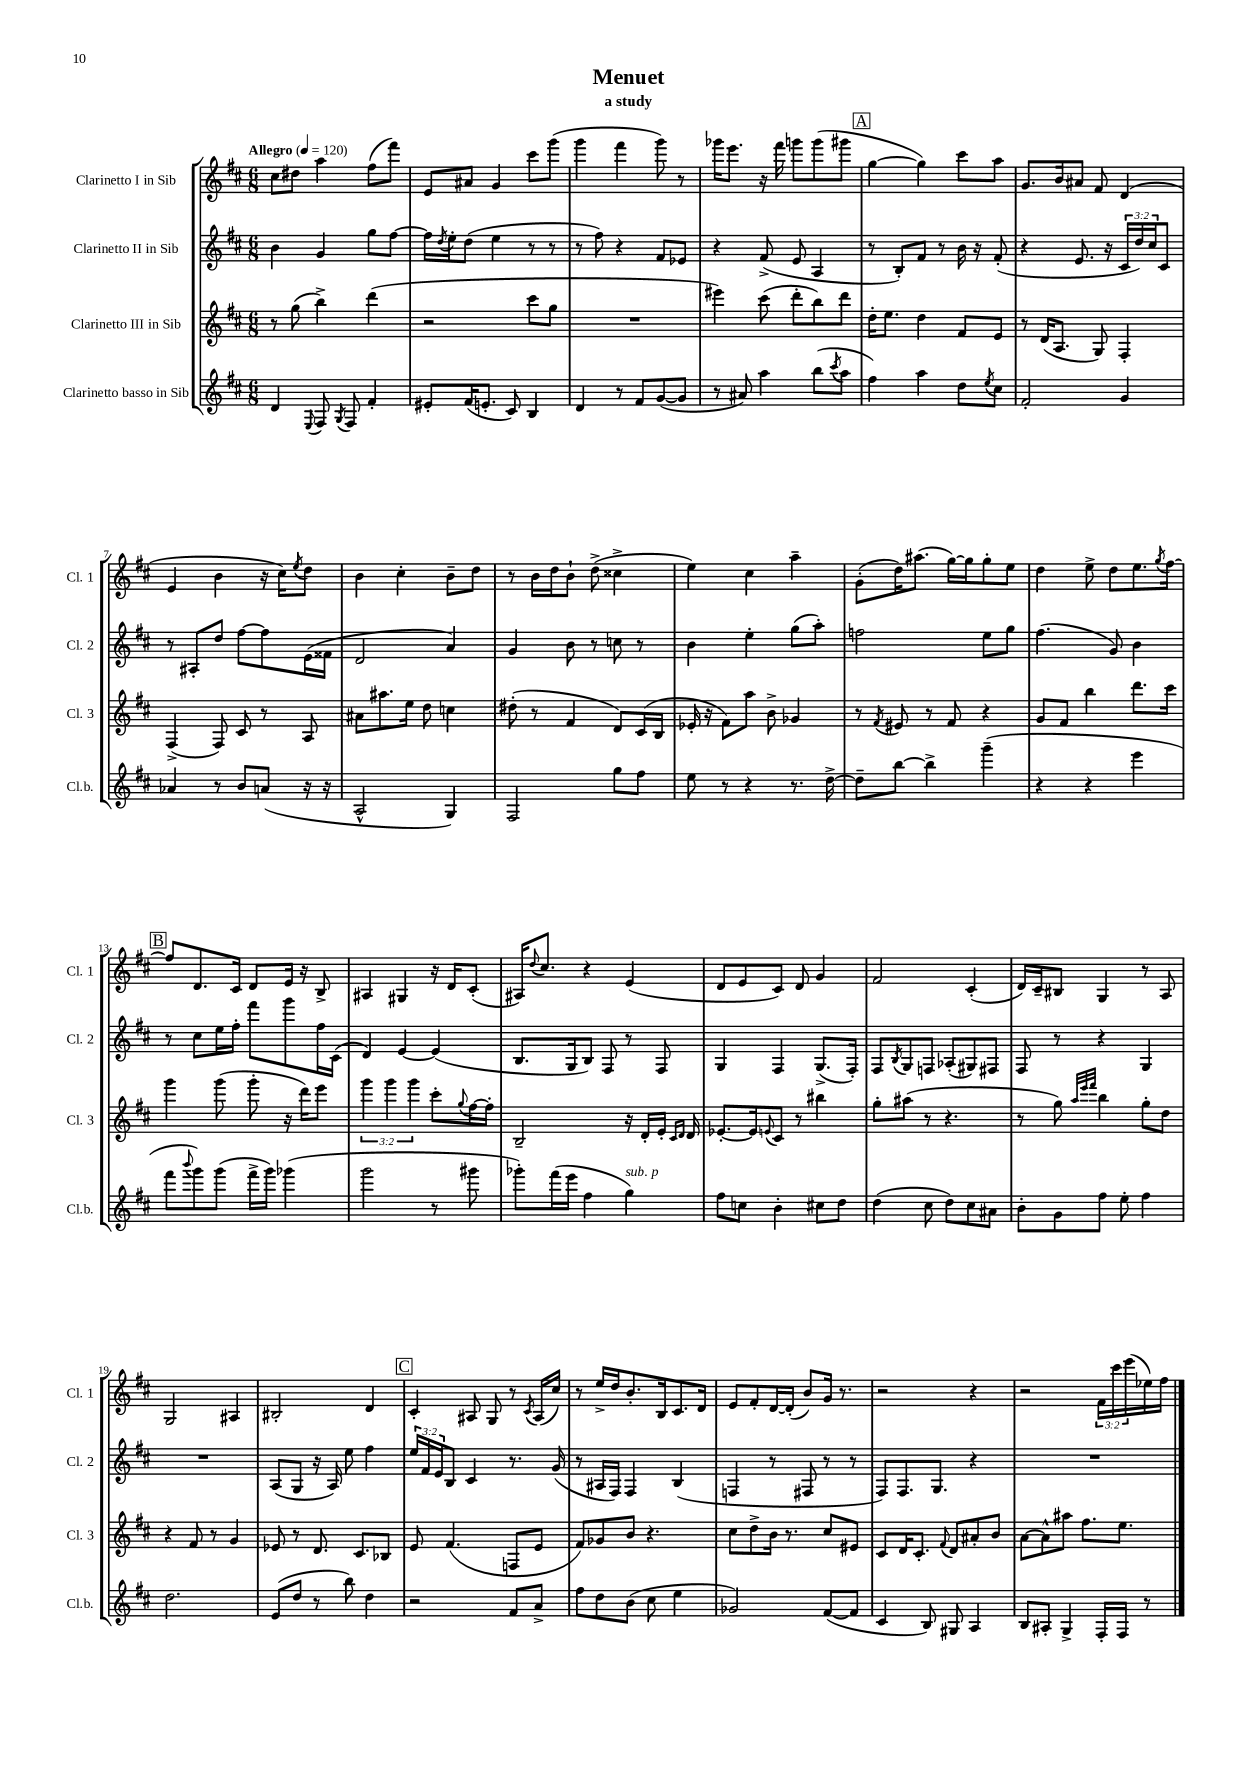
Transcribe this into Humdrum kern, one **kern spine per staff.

**kern	**kern	**kern	**kern
*staff4	*staff3	*staff2	*staff1
*clefG2	*clefG2	*clefG2	*clefG2
*k[f#c#]	*k[f#c#]	*k[f#c#]	*k[f#c#]
*M6/8	*M6/8	*M6/8	*M6/8
*MM120	*MM120	*MM120	*MM120
4d/	8r	4b\	8cc#\L
.	(8gg\	.	8dd#\J
8qqE/	.	.	.
8F#/	4bb^\)	4g/	4aa\
8qG/	.	.	.
8F#/	.	.	.
4f#'/	(4ddd\	8gg\L	(8ff#\L
.	.	[8ff#\J	8fff#\J)
=	=	=	=
8e#'/L	2r	16ff#\]LL	8e/L
.	.	8qdd/	.
.	.	16ee'\J	.
(16f#/K	.	(8dd\J	8a#/J
8.e'/J	.	.	.
.	.	4ee\	4g/
8c#/)	.	.	.
4B/	8ccc#\L	8r	8ccc#\L
.	8gg\J	8r	(8ggg\J
=	=	=	=
4d/	2.r	8r	4ggg\
.	.	8ff#\)	.
8r	.	4r	4fff#\
8f#/L	.	.	.
([8g/	.	8f#/L	8ggg\)
8g/]J	.	8e-/J	8r
=	=	=	=
8r	4eee#\)	4r	16ggg-\LK
.	.	.	8.eee\J
8a#/)	.	.	.
4aa\	(8ccc#\	(8f#^/	16r
.	.	.	16fff#\
.	8ddd'\L	8e/	8ggg\L
(8bb\L	8bb\)	4A/	(8ggg\
8qccc#/	.	.	.
8aa\J	8ddd\J	.	8ggg#\J
=	=	=	=
4ff#\)	16dd'\LK	8r	[4gg\
.	8.ee\J	.	.
.	.	8B'/L)	.
4aa\	4dd\	8f#/J	4gg\])
.	.	8r	.
8dd\L	8f#/L	16b\	8ccc#\L
.	.	16r	.
8qee/	.	.	.
8cc#\J	8e/J	(8f#'/	8aa\J
=	=	=	=
2f#'/	8r	4r	8.g/L
.	(16d/LK	.	.
.	8.A/J	.	16b/k
.	.	8.e/	8a#/J
.	8G/)	.	8f#/
.	.	16r	.
4g/	4F#'/	24c#/LL	(4d/
.	.	24dd/)	.
.	.	24cc#/J	.
.	.	8c#/J	.
=	=	=	=
4a-/	(4F#^/	8r	4e/
.	.	8A#'/L	.
8r	8F#/)	8dd/J	4b\
8b/L	8c#/	[8ff#\L	.
(8a/J	8r	8ff#\]	16r
.	.	.	16cc#\LK)
.	.	.	8qee/
16r	8A/	(16e\L	8dd\J
16r	.	16f##\JJ	.
=	=	=	=
2A^^/	8a#\L	2d/	4b\
.	8.aa#\	.	.
.	.	.	4cc#'\
.	16ee\Jk	.	.
.	8dd\	.	.
4G/)	4cc\	4a/)	8b~\L
.	.	.	8dd\J
=	=	=	=
2F#/	(8dd#'\	4g/	8r
.	8r	.	16b\LL
.	.	.	16dd\J
.	4f#/	8b\	8b`\J
.	.	8r	(8dd^\
8gg\L	8d/L)	8cc\	4cc##^\
8ff#\J	(16c#/L	8r	.
.	16B/JJ	.	.
=	=	=	=
8ee\	16e-'/	4b\	4ee\)
.	16r	.	.
8r	8f#\L)	.	.
4r	8aa\J	4ee'\	4cc#\
.	8b^\	.	.
8.r	4g-/	(8gg\L	4aa~\
.	.	8aa'\J)	.
[16dd^\	.	.	.
=	=	=	=
8dd~\]L	8r	2ff\	(8g'\L
.	8qf#/	.	.
[8bb\J	8e#/	.	16dd\K)
.	.	.	(8.aa#\J
4bb^\]	8r	.	.
.	8f#/	.	[16gg\LL)
.	.	.	16gg\]J
(4ggg~\	4r	8ee\L	8gg'\
.	.	8gg\J	8ee\J
=	=	=	=
4r	8g/L	(4.ff#\	4dd\
.	8f#/J	.	.
4r	4bb\	.	8ee^\
.	.	8g/)	8dd\L
4eee\	8.ddd\L	4b\	8.ee\
.	.	.	8qgg/
.	16ccc#\Jk	.	[16ff#\Jk
=	=	=	=
8fff#\L	4ggg\	8r	8ff#/]L
8qqbbb/	.	.	.
8ggg\)	.	8cc#\L	8.d/
(8ggg\J	(8ggg\	16ee\L	.
.	.	16ff#'\JJ	16c#/Jk
16fff#^\LL	8ggg'\	8fff#\L	8d/L
16ggg\JJ)	.	.	.
(4ggg-\	16r	8ggg\	16e/Jk
.	16ddd\LK)	.	16r
.	8eee\J	16ff#\L	8B^/
.	.	(16c#\JJ	.
=	=	=	=
2ggg\	6ggg\	4d/)	4A#/
.	6ggg\	.	.
.	.	[4e/	4G#/
.	6ggg\	.	.
8r	8ccc#'\L	(4e/]	16r
.	.	.	16d/LK
.	8qqgg/	.	.
8ggg#\	[16ff#\L	.	(8c#'/J
.	16ff#'\]JJ	.	.
=	=	=	=
8ggg-'\L)	2B~/	8.B/L	16A#/LK)
.	.	.	8qqdd/
.	.	.	8.cc#/J
(16fff#\L	.	.	.
16eee\JJ	.	16G/k	.
4ff#\	.	8B/J)	4r
.	.	8F#/	.
4gg\)	16r	8r	(4e/
.	16d'/LL	.	.
.	16e'/JJ	8F#/	.
.	16qqc#/LL	.	.
.	16qqd/JJ	.	.
.	16d/	.	.
=	=	=	=
8ff#\L	[8.e-'/L	4G/	8d/L
8cc\J	.	.	8e/
.	16e-/]k	.	.
.	8qqe/	.	.
4b'\	8c#/J	4F#/	8c#/J)
.	8r	.	8d/
8cc#\L	4bb#\	(8.G^/L	4g/
8dd\J	.	.	.
.	.	16F#'/Jk)	.
=	=	=	=
(4dd\	8gg'\L	8F#/L	2f#/
.	.	8qB/	.
.	(8aa#\J	8G/	.
8cc#\	8r	8F/J	.
8dd\L)	4.r	(8A-'/L	.
8cc#\	.	8G#/)	(4c#'/
8a#\J	.	8F#/J	.
=	=	=	=
8b'\L	8r	8F#/	16d/LL)
.	.	.	16c#~/J
8g\	8gg\)	8r	8B#/J
.	32qqaa/LLL	.	.
.	32qqeee/	.	.
.	32qqfff#/JJJ	.	.
8ff#\J	4bb\	4r	4G/
8ee'\	.	.	.
4ff#\	8gg'\L	4G/	8r
.	8dd\J	.	8A/
=	=	=	=
2.dd\	4r	2.r	2G/
.	8f#/	.	.
.	8r	.	.
.	4g/	.	4A#/
=	=	=	=
(8e/L	8e-/	(8A/L	2B#'/
8dd/J	8r	8G/J	.
8r	8.d/	16r	.
.	.	16A/)	.
8bb\)	.	8ee\	.
.	8.c#/L	.	.
4dd\	.	4ff#\	4d/
.	8B-/J	.	.
=	=	=	=
2r	8e/	24ee/LL	4c#'/
.	.	24f#/	.
.	.	24e/J	.
.	(4.f#/	8B/J	.
.	.	4c#/	8A#/
.	.	.	8G/
8f#/L	8F/L	8.r	8r
.	.	.	8qc#/
8a^/J	8e/J	.	(16A#/LL
.	.	(16g/	16cc#/JJ)
=	=	=	=
8ff#\L	8f#/L)	8r	8r
8dd\	8g-/	16A#/LL	16ee^/LL
.	.	16F#/JJ)	16dd/J
(8b\J	8b/J	4F#/	8.b'/
8cc#\	4.r	.	.
.	.	.	16B/k
4ee\	.	(4B/	8.c#/
.	.	.	16d/Jk
=	=	=	=
2g-/)	8cc#\L	4F/	8e/L
.	8dd^\	.	8f#'/
.	16b\Jk	8r	[16d/L
.	8.r	.	(16d'/]JJ
.	.	8F#/	8b/L)
([8f#/L	8cc#/L	8r	16g/Jk
.	.	.	8.r
8f#/]J	8e#/J	8r	.
=	=	=	=
4c#/	8c#/L	8F#/L)	2r
.	16d/K	8.F#/	.
.	8.c#'/J	.	.
8B/)	.	.	.
.	.	8.G/J	.
.	8qqf#/	.	.
8G#/	8d/L	.	.
4A/	8a#'/	4r	4r
.	8b/J	.	.
=	=	=	=
8B/L	[8a\L	2.r	2r
8A#'/J	8a^^\]	.	.
4G^/	8aa#\J	.	.
.	8.ff#\L	.	.
16F#'/LL	.	.	24f#\LL
.	.	.	24ccc#\
16F#/JJ	8.ee\J	.	.
.	.	.	(24eee\
8r	.	.	16ee-\)
.	.	.	16ff#\JJ
==	==	==	==
*-	*-	*-	*-
